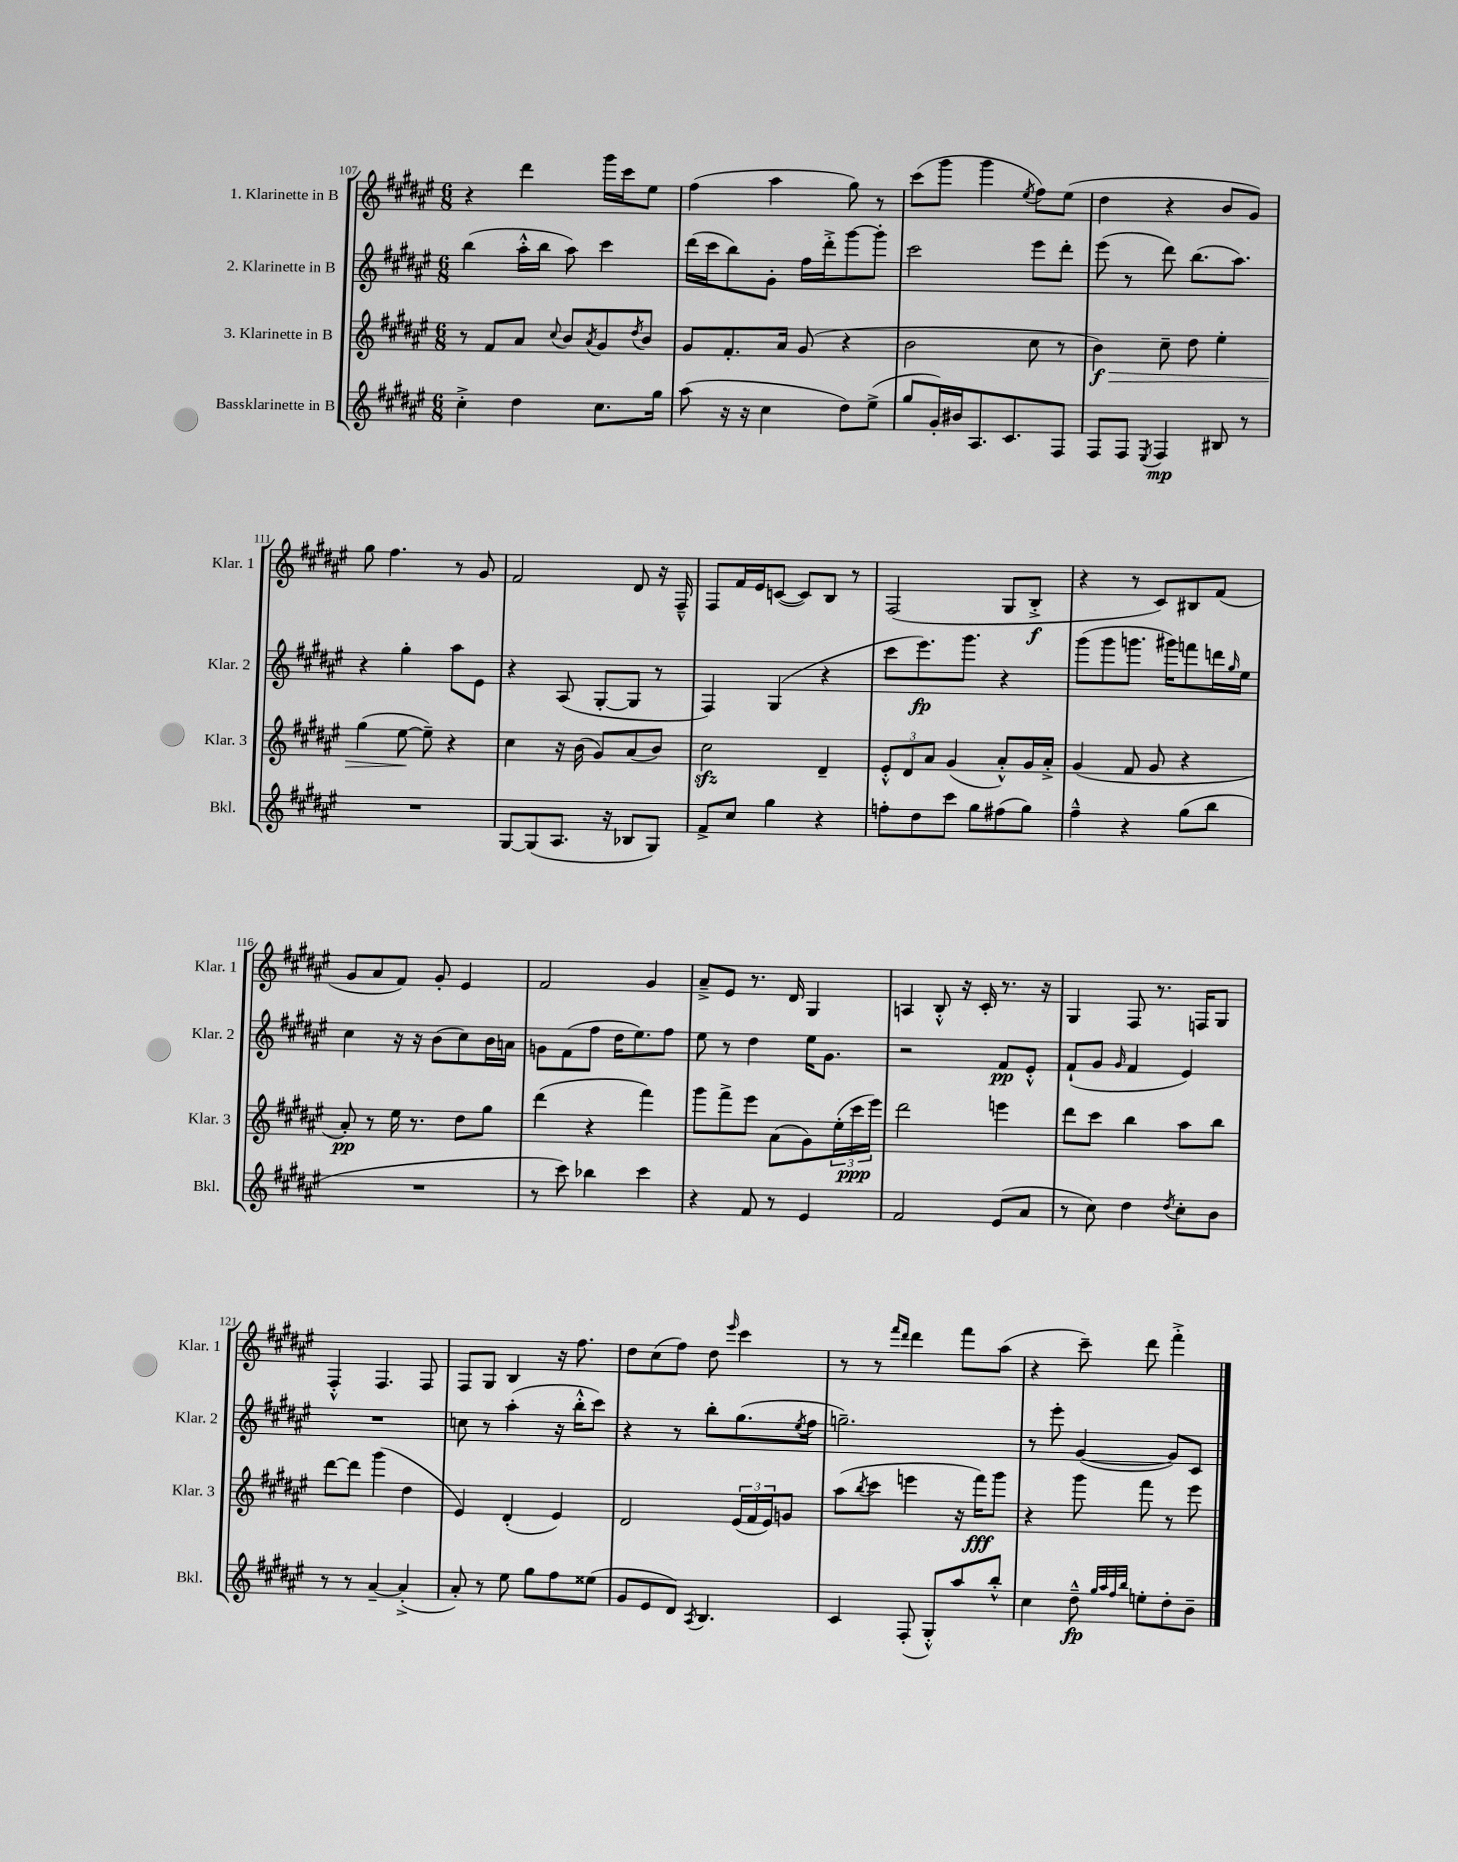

**kern	**dynam	**kern	**dynam	**kern	**dynam	**kern	**dynam
*part4	*part4	*part3	*part3	*part2	*part2	*part1	*part1
*staff4	*staff4	*staff3	*staff3	*staff2	*staff2	*staff1	*staff1
*I"Bassklarinette in B	*	*I"3. Klarinette in B	*	*I"2. Klarinette in B	*	*I"1. Klarinette in B	*
*I'Bkl.	*	*I'Klar. 3	*	*I'Klar. 2	*	*I'Klar. 1	*
*clefG2	*	*clefG2	*	*clefG2	*	*clefG2	*
*k[f#c#g#d#a#e#]	*	*k[f#c#g#d#a#e#]	*	*k[f#c#g#d#a#e#]	*	*k[f#c#g#d#a#e#]	*
*M6/8	*	*M6/8	*	*M6/8	*	*M6/8	*
=107	=107	=107	=107	=107	=107	=107	=107
4cc#'^\	.	8r	.	(4bb\	.	4r	.
.	.	8f#/L	.	.	.	.	.
4dd#\	.	8a#/J	.	16aa#'^^\LL	.	4ddd#\	.
.	.	.	.	16bb\JJ	.	.	.
.	.	8qqcc#/	.	.	.	.	.
.	.	8b/L	.	8aa#\)	.	.	.
.	.	8qa#/	.	.	.	.	.
8.cc#\L	.	8g#/	.	4ccc#\	.	16ggg#\LL	.
.	.	.	.	.	.	16ccc#\J	.
.	.	8qdd#/	.	.	.	.	.
.	.	8b/J	.	.	.	8ee#\J	.
16gg#\Jk	.	.	.	.	.	.	.
=108	=108	=108	=108	=108	=108	=108	=108
(8aa#\	.	8g#/L	.	(16ddd#\LL	.	(4ff#\	.
.	.	.	.	16ccc#\J	.	.	.
16r	.	8.f#'/	.	8bb\)	.	.	.
16r	.	.	.	.	.	.	.
4cc#\	.	.	.	8g#'\J	.	4aa#\	.
.	.	16a#/Jk	.	.	.	.	.
.	.	(8g#/	.	16ff#\LL	.	.	.
.	.	.	.	16ddd#'^\J	.	.	.
8dd#\L)	.	4r	.	[8ggg#\	.	8gg#\)	.
(8ee#^\J	.	.	.	8ggg#'\J]	.	8r	.
=109	=109	=109	=109	=109	=109	=109	=109
8gg#/L	.	2b\	.	2ccc#\	.	(8ccc#\L	.
16g#'/L)	.	.	.	.	.	8ggg#\J	.
16b#X/J	.	.	.	.	.	.	.
8.A#/	.	.	.	.	.	4ggg#\	.
8.c#/	.	.	.	.	.	.	.
.	.	.	.	.	.	8qee#/	.
.	.	8cc#\	.	8eee#\L	.	8ff#\L)	.
8F#/J	.	8r	.	8ddd#'\J	.	(8ee#\J	.
=110	=110	=110	=110	=110	=110	=110	=110
!	!	!	!LO:HP:b	!	!	!	!
8F#/L	.	4b\)	> f	(8eee#\	.	4dd#\	.
8F#/J	.	.	.	8r	.	.	.
8qE#/	.	.	.	.	.	.	.
4F#/	mp	8cc#~\	.	8ddd#\)	.	4r	.
.	.	8dd#\	.	(8.bb\L	.	.	.
8B#X/	.	4ee#'\	.	.	.	8b/L	.
.	.	.	.	8.aa#\J)	.	.	.
8r	.	.	.	.	.	8g#/J)	.
!!LO:LB:g=z
=111	=111	=111	=111	=111	=111	=111	=111
2.r	.	(4gg#\	.	4r	.	8gg#\	.
.	.	.	.	.	.	4.ff#\	.
.	.	[8ee#\	.	4gg#'\	.	.	.
.	.	8ee#~\])	]	.	.	.	.
.	.	4r	.	8aa#\L	.	8r	.
.	.	.	.	8e#\J	.	8g#/	.
=112	=112	=112	=112	=112	=112	=112	=112
[8G#/L	.	4cc#\	.	4r	.	2f#/	.
(8G#/]	.	.	.	.	.	.	.
8.A#/J	.	16r	.	(8A#/	.	.	.
.	.	(16b\	.	.	.	.	.
.	.	8g#/L)	.	[8G#'/L	.	.	.
16r	.	.	.	.	.	.	.
8B-X/L	.	(8a#/	.	8G#/J]	.	8d#/	.
8G#/J)	.	8b/J)	.	8r	.	16r	.
.	.	.	.	.	.	16F#~^^/	.
=113	=113	=113	=113	=113	=113	=113	=113
8f#^/L	.	2cc#zz\	.	4F#/)	.	8F#/L	.
8cc#/J	.	.	.	.	.	16f#/L	.
.	.	.	.	.	.	16e#/J	.
4gg#\	.	.	.	(4G#/	.	([8cn/J	.
.	.	.	.	.	.	8c/L])	.
4r	.	4d#~/	.	4r	.	8B/J	.
.	.	.	.	.	.	8r	.
=114	=114	=114	=114	=114	=114	=114	=114
8ffn'\L	.	12e#'^^/L	.	8ccc#\L	.	(2F#/	.
.	.	12d#/	.	.	.	.	.
8dd#\	.	.	.	8.eee#\)	fp	.	.
.	.	12a#/J	.	.	.	.	.
8ccc#\J	.	(4g#/	.	.	.	.	.
.	.	.	.	8.ggg#\J	.	.	.
8gg#\L	.	.	.	.	.	.	.
(8ff#X\	.	8a#'^^/L)	.	4r	.	8G#/L	.
8gg#\J)	.	16g#/L	.	.	.	8B'^/J	f
.	.	16a#'^/JJ	.	.	.	.	.
=115	=115	=115	=115	=115	=115	=115	=115
4ff#~^^\	.	(4g#/	.	(8ggg#\L	.	4r	.
.	.	.	.	8ggg#\	.	.	.
4r	.	8f#/	.	8.gggn\J	.	8r	.
.	.	8g#/	.	.	.	8c#/L)	.
.	.	.	.	16ggg#X\KL)	.	.	.
(8gg#\L	.	4r	.	8fffn\	.	8B#X/	.
8bb\J	.	.	.	16dddn\L	.	(8f#/J	.
.	.	.	.	16qqgg#/	.	.	.
.	.	.	.	16ee#\JJ	.	.	.
!!LO:LB:g=z
=116	=116	=116	=116	=116	=116	=116	=116
2.r	.	8a#'/)	pp	4cc#\	.	8g#/L	.
.	.	8r	.	.	.	8a#/	.
.	.	16ee#\	.	16r	.	8f#/J)	.
.	.	8.r	.	16r	.	.	.
.	.	.	.	(8b\L	.	8g#'/	.
.	.	8dd#\L	.	8cc#\)	.	4e#/	.
.	.	8gg#\J	.	16b\L	.	.	.
.	.	.	.	16an\JJ	.	.	.
=117	=117	=117	=117	=117	=117	=117	=117
8r	.	(4ddd#\	.	8gn\L	.	2f#/	.
8ccc#\)	.	.	.	(8f#\	.	.	.
4bb-X\	.	4r	.	8ff#\J	.	.	.
.	.	.	.	16dd#\KL	.	.	.
.	.	.	.	8.ee#\)	.	.	.
4ccc#\	.	4fff#\)	.	.	.	4g#/	.
.	.	.	.	8ff#\J	.	.	.
=118	=118	=118	=118	=118	=118	=118	=118
4r	.	8ggg#\L	.	8ee#\	.	8a#~^/L	.
.	.	8fff#^\	.	8r	.	8e#/J	.
8f#/	.	8eee#\J	.	4dd#\	.	8.r	.
8r	.	(8a#\L	.	.	.	.	.
.	.	.	.	.	.	16d#/	.
4e#/	.	8g#\)	.	16ee#\KL	.	4G#/	.
.	.	.	.	8.g#\J	.	.	.
.	.	(24ee#'\L	.	.	.	.	.
.	.	24ccc#\	ppp	.	.	.	.
.	.	24eee#\JJ)	.	.	.	.	.
=119	=119	=119	=119	=119	=119	=119	=119
2f#/	.	2ddd#\	.	2r	.	4An/	.
.	.	.	.	.	.	8B'^^/	.
.	.	.	.	.	.	16r	.
.	.	.	.	.	.	16c#'/	.
(8e#/L	.	4eeen\	.	8f#/L	pp	8.r	.
8a#/J	.	.	.	8e#'^^/J	.	.	.
.	.	.	.	.	.	16r	.
=120	=120	=120	=120	=120	=120	=120	=120
8r	.	8ddd#\L	.	(8f#`/L	.	4G#/	.
8cc#\)	.	8ccc#\J	.	8g#/J	.	.	.
.	.	.	.	16qqg#/	.	.	.
4dd#\	.	4bb\	.	4f#/	.	8F#/	.
.	.	.	.	.	.	8.r	.
8qdd#/	.	.	.	.	.	.	.
8cc#'\L	.	8aa#\L	.	4e#/)	.	.	.
.	.	.	.	.	.	16Fn/KL	.
8b\J	.	8bb\J	.	.	.	8G#/J	.
!!LO:LB:g=z
=121	=121	=121	=121	=121	=121	=121	=121
8r	.	[8ddd#\L	.	2.r	.	4F#'^^/	.
8r	.	8ddd#\J]	.	.	.	.	.
[4a#~/	.	(4ggg#\	.	.	.	4.F#/	.
(4a#'^/]	.	4dd#\	.	.	.	.	.
.	.	.	.	.	.	8F#/	.
=122	=122	=122	=122	=122	=122	=122	=122
8a#'/)	.	4e#/)	.	8ccn\	.	8F#/L	.
8r	.	.	.	8r	.	8G#/J	.
8ee#\	.	(4d#'/	.	(4aa#'\	.	4B/	.
8gg#\L	.	.	.	.	.	.	.
8ff#\	.	4e#/)	.	16r	.	16r	.
.	.	.	.	16bb'^^\KL	.	8.ff#\	.
(8ee##X\J	.	.	.	8ccc#\J)	.	.	.
=123	=123	=123	=123	=123	=123	=123	=123
8g#/L	.	2d#/	.	4r	.	8dd#\L	.
8e#/	.	.	.	.	.	(8cc#\	.
8d#/J)	.	.	.	8r	.	8ff#\J)	.
8qA#/	.	.	.	.	.	.	.
4.B/	.	.	.	8bb'\L	.	8dd#\	.
.	.	.	.	.	.	16qqeee#/	.
.	.	(24e#/LL	.	(8.gg#\	.	4ccc#\	.
.	.	24f#/	.	.	.	.	.
.	.	24e#/J)	.	.	.	.	.
.	.	8gn/J	.	.	.	.	.
.	.	.	.	8qee#/	.	.	.
.	.	.	.	16ff#\Jk	.	.	.
=124	=124	=124	=124	=124	=124	=124	=124
4c#/	.	(8aa#\L	.	2.ggn~\)	.	8r	.
.	.	8qbb/	.	.	.	.	.
.	.	8ccc#\J	.	.	.	8r	.
.	.	.	.	.	.	16qqfff#/LL	.
.	.	.	.	.	.	16qqddd#/JJ	.
(8F#'/	.	4eeen\	.	.	.	4ddd#\	.
8G#'^^/L)	.	.	.	.	.	.	.
8aa#/	.	16r	.	.	.	8fff#\L	.
.	.	16fff#\KL)	fff	.	.	.	.
8bb'^^/J	.	8ggg#\J	.	.	.	(8aa#\J	.
=125	=125	=125	=125	=125	=125	=125	=125
4cc#\	.	4r	.	8r	.	4r	.
.	.	.	.	8eee#'\	.	.	.
8dd#~^^\	fp	8ggg#\	.	([4g#/	.	8ccc#~\)	.
32qqgg#/LLL	.	.	.	.	.	.	.
32qqaa#/	.	.	.	.	.	.	.
32qqff#/	.	.	.	.	.	.	.
32qqbb/JJJ	.	.	.	.	.	.	.
8een'\L	.	8fff#\	.	.	.	8ddd#\	.
8dd#'\	.	8r	.	8g#/L])	.	4fff#'^\	.
8b~\J	.	8eee#\	.	8c#/J	.	.	.
==	==	==	==	==	==	==	==
*-	*-	*-	*-	*-	*-	*-	*-
